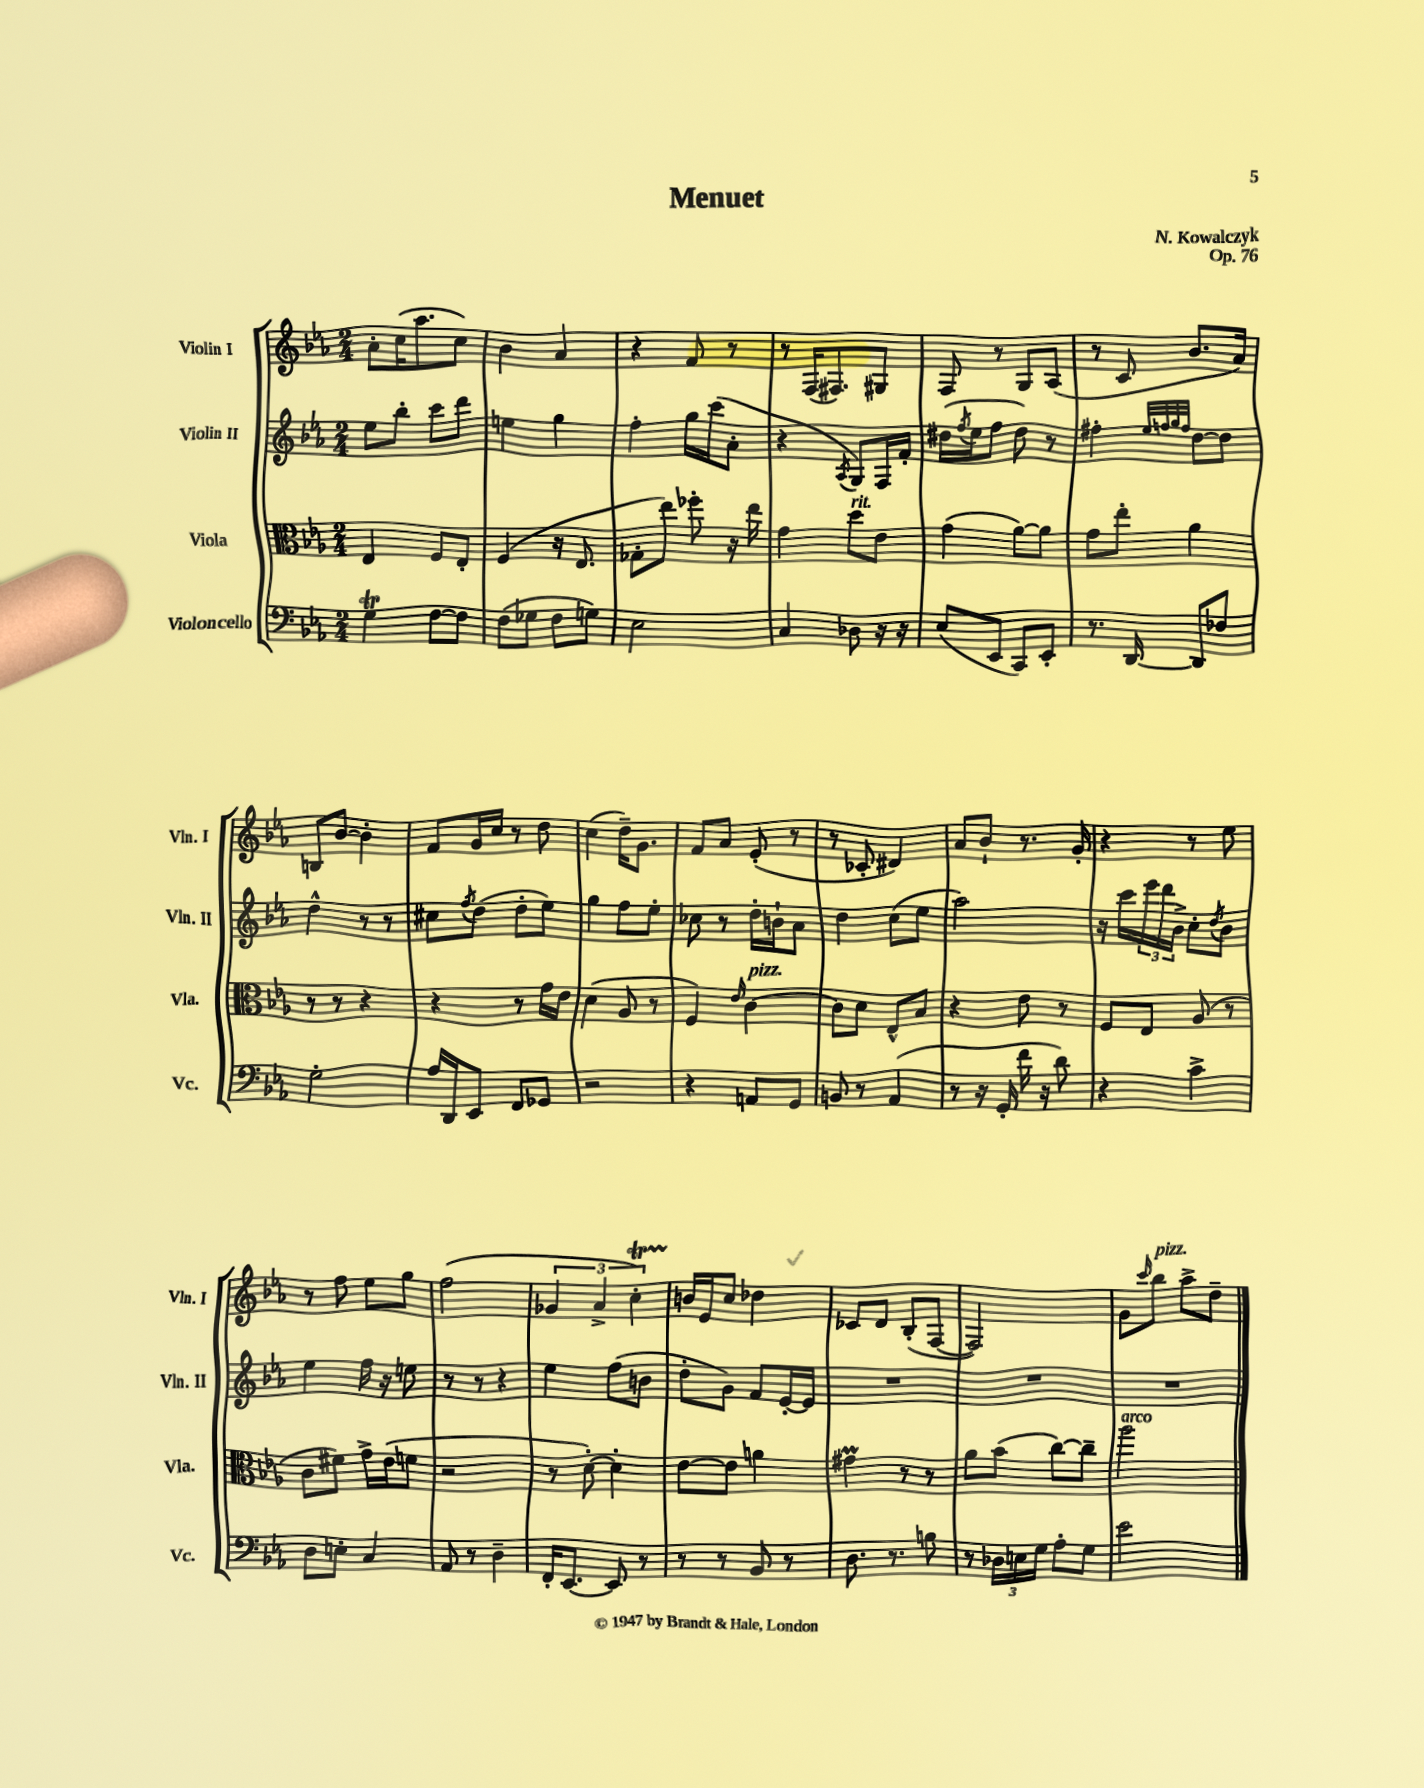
\header { title = "Menuet" composer = "N. Kowalczyk" opus = "Op. 76" }
<<
\new StaffGroup <<
\new Staff = "s0" \with { instrumentName = "Violin I" shortInstrumentName = "Vln. I" } {
    \clef treble \key ees \major \numericTimeSignature \time 2/4
    aes'8-. c''16( aes''8. c''8) |
    bes'4 aes'4 |
    r4 f'8 r8 |
    r8 f16( fis8.) gis8 |
    f8 r8 g8 aes8( |
    r8 c'8 bes'8. aes'16) |
    b8 bes'8~ bes'4-. |
    f'8 g'16 c''16 r8 d''8 |
    c''4( d''16--) g'8. |
    f'8 aes'8 ees'8-.( r8 |
    r8 ces'8-. dis'4) |
    aes'8 bes'8-! r8. g'16-. |
    r4 r8 ees''8 |
    r8 f''8 ees''8 g''8 |
    f''2( |
    \tuplet 3/2 { ges'4 aes'4-> c''4-.\startTrillSpan) } |
    b'16\stopTrillSpan ees'16 c''8 des''4 |
    ces'8 d'8 bes8-.( f8~ |
    f2) |
    g'8 \grace { c'''16 } bes''8^\markup { \italic "pizz." } aes''8-> d''8-- \bar "|." |
}
\new Staff = "s1" \with { instrumentName = "Violin II" shortInstrumentName = "Vln. II" } {
    \clef treble \key ees \major \numericTimeSignature \time 2/4
    ees''8 bes''8-. c'''8 d'''8 |
    e''4 g''4 |
    f''4-. g''16 c'''16( aes'8-. |
    r4 \acciaccatura { aes8 } g8) f16 f'16-. |
    dis''16( \acciaccatura { f''8 } ees''16 f''8 dis''8) r8 |
    fis''4-. \grace { ees''32 f''32 g''32 f''32 } d''8~ d''8 |
    d''4-^ r8 r8 |
    cis''8 \acciaccatura { f''8 } d''8( d''8-. ees''8) |
    g''4 f''8 ees''8-. |
    ces''8 r8 d''16-. b'16-! aes'8 |
    d''4 c''8( ees''8 |
    aes''2) |
    r16 c'''16 \tuplet 3/2 { ees'''16 d'''16 bes'16-> } c''8-. \acciaccatura { d''8 } bes'8 |
    ees''4 f''16 r16 e''8 |
    r8 r8 r4 |
    ees''4 f''8( b'8 |
    d''8-. g'8) f'8 ees'16~-. ees'16 |
    R2 |
    R2 |
    R2 \bar "|." |
}
\new Staff = "s2" \with { instrumentName = "Viola" shortInstrumentName = "Vla." } {
    \clef alto \key ees \major \numericTimeSignature \time 2/4
    ees4 f8 ees8-. |
    f4( r16 ees8. |
    ges8-. ees''8) fes''8-. r16 ees''16 |
    g'4 d''8^\markup { \italic "rit." } ees'8 |
    g'4( aes'8~) aes'8 |
    g'8 ees''8-. aes'4 |
    r8 r8 r4 |
    r4 r8 g'16 ees'16 |
    d'4( aes8 r8 |
    f4) \grace { ees'16 } c'4~^\markup { \italic "pizz." } |
    c'8 d'8 ees8-^ bes8 |
    r4 ees'8 r8 |
    f8 ees8 aes8( r8 |
    c'8 fis'8) g'16-> ees'16( f'8 |
    r2 |
    r8 d'8~-.) d'4-. |
    ees'8~ ees'8 a'4 |
    gis'4\prall r8 r8 |
    aes'8 bes'8( c''8~) c''8-- |
    aes''2^\markup { \italic "arco" } \bar "|." |
}
\new Staff = "s3" \with { instrumentName = "Violoncello" shortInstrumentName = "Vc." } {
    \clef bass \key ees \major \numericTimeSignature \time 2/4
    g4\trill f8~ f8 |
    f8( ges8 f8 g8) |
    ees2 |
    c4 des8 r16 r16 |
    ees8( ees,8 c,8) ees,8-. |
    r8. d,16~ d,8 fes8 |
    g2-. |
    aes16 d,16 ees,8 f,8 ges,8 |
    r2 |
    r4 a,8 g,8 |
    b,8 r8 aes,4( |
    r8 r16 g,16-. f'16 r16 d'8) |
    r4 c'4-> |
    d8 e8-. c4 |
    aes,8 r8 d4-- |
    f,16-. ees,8.~ ees,8 r8 |
    r8 r8 bes,8 r8 |
    d8. r8. b8 |
    r8 \tuplet 3/2 { des16 e16 g16 } aes8-. g8 |
    ees'2 \bar "|." |
}
>>
>>
\layout { \context { \Score \remove "Bar_number_engraver" } }
